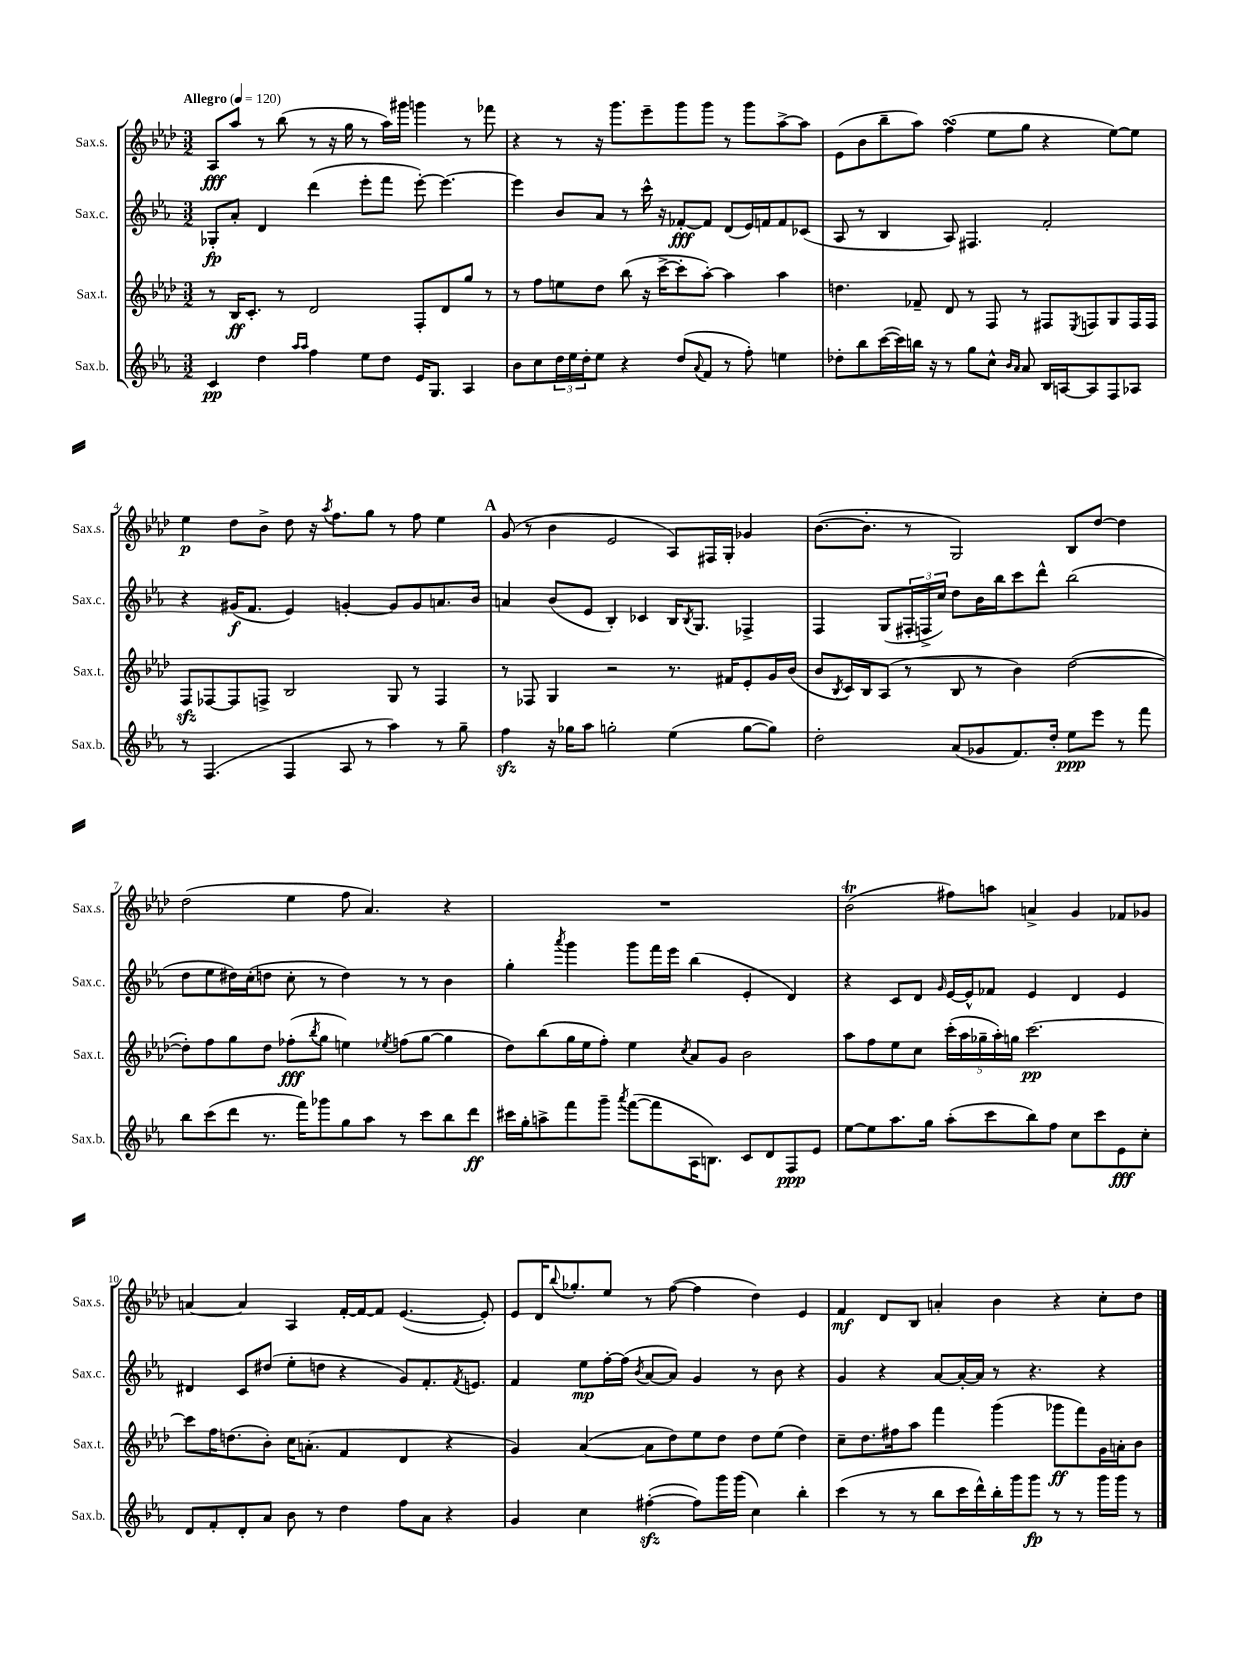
<<
\new StaffGroup <<
\new Staff = "s0" \with { instrumentName = "Sax.s." shortInstrumentName = "Sax.s." } {
    \clef treble \key aes \major \numericTimeSignature \time 3/2 \tempo "Allegro" 4 = 120
    aes8\fff aes''8 r8 bes''8( r8 r16 g''16 r8 aes''16) gis'''16 g'''4 r8 fes'''8 |
    r4 r8 r16 g'''8. ees'''8-- g'''8 g'''8 r8 g'''8 aes''8~-> aes''8 |
    ees'8( bes'8 bes''8-- aes''8) f''4\turn( ees''8 g''8 r4 ees''8~) ees''8 |
    ees''4\p des''8 bes'8-> des''8 r16 \acciaccatura { aes''8 } f''8. g''8 r8 f''8 ees''4 |
    \mark \markup { \bold "A" } g'8( r8 bes'4 ees'2 aes8) fis16 g16-. ges'4 |
    bes'8.~( bes'8.-. r8 g2) bes8 des''8~ des''4 |
    des''2( ees''4 f''8 aes'4.) r4 |
    R1. |
    bes'2\trill( fis''8) a''8 a'4-> g'4 fes'8 ges'8 |
    a'4~ a'4 aes4 f'16~-. f'16~ f'8 ees'4.~( ees'8-.) |
    ees'8 des'16 \appoggiatura { bes''8 } ges''8.-. ees''8 r8 f''8~( f''4 des''4) ees'4 |
    f'4\mf des'8 bes8 a'4-. bes'4 r4 c''8-. des''8 \bar "|." |
}
\new Staff = "s1" \with { instrumentName = "Sax.c." shortInstrumentName = "Sax.c." } {
    \clef treble \key ees \major \numericTimeSignature \time 3/2
    ges8-.\fp aes'8-. d'4 d'''4( ees'''8-. f'''8 ees'''8~-.) ees'''4.~ |
    ees'''4 bes'8 aes'8 r8 c'''16-^ r16 fes'8~-.\fff fes'8 d'8( ees'16) f'16 f'8 ces'8( |
    aes8 r8 bes4 aes8) fis4. f'2-. |
    r4 gis'16\f( f'8. ees'4) g'4~-. g'8 g'8 a'8. bes'16 |
    \mark \markup { \bold "A" } a'4 bes'8( ees'8 bes4-.) ces'4 bes16 \acciaccatura { bes8 } g8. fes4-> |
    f4 g8( \tuplet 3/2 { fis16-. f16-> c''16) } d''8 bes'16 bes''16 c'''8 d'''8-^ bes''2( |
    d''8 ees''8 dis''16) c''16-.( d''8 c''8-. r8 d''4) r8 r8 bes'4 |
    g''4-. \acciaccatura { aes'''8 } g'''4 g'''8 f'''16 ees'''16 bes''4( ees'4-. d'4) |
    r4 c'8 d'8 \grace { g'16 } ees'16~ ees'16-^ fes'8 ees'4 d'4 ees'4 |
    dis'4 c'8 dis''8( ees''8-. d''8 r4 g'8) f'8.-. \acciaccatura { f'8 } e'8. |
    f'4 ees''8\mp f''16~-. f''16( \acciaccatura { bes'8 } aes'8~ aes'8) g'4 r8 bes'8 r4 |
    g'4 r4 aes'8~ aes'16~-. aes'16 r8 r4. r4 \bar "|." |
}
\new Staff = "s2" \with { instrumentName = "Sax.t." shortInstrumentName = "Sax.t." } {
    \clef treble \key aes \major \numericTimeSignature \time 3/2
    r8 bes16\ff c'8.-. r8 des'2 f8-. des'8 g''8 r8 |
    r8 f''8 e''8 des''8 bes''8( r16 c'''16~-> c'''8-. aes''8~-.) aes''4 aes''4 |
    d''4. fes'8-- des'8 r8 f8 r8 fis8 \acciaccatura { ees8 } f8 g8 f16 f16 |
    f8\sfz fes8~ fes8 f8-> bes2 g8 r8 f4 |
    \mark \markup { \bold "A" } r8 fes8 g4 r2 r8. fis'16 ees'8-. g'16 bes'16( |
    bes'8 \acciaccatura { bes8 } c'16) bes16 aes8( r8 bes8 r8 bes'4) des''2~( |
    des''8-.) f''8 g''8 des''8 fes''8-.\fff( \acciaccatura { bes''8 } g''8 e''4) \acciaccatura { ees''8 } f''8( g''8~ g''4 |
    des''8) bes''8( g''16 ees''16 f''8-.) ees''4 \acciaccatura { c''8 } aes'8 g'8 bes'2 |
    aes''8 f''8 ees''8 c''8 \tuplet 5/4 { c'''16-.( aes''16 ges''16-- aes''16-.) g''16 } c'''2.~\pp |
    c'''8 f''16 d''8.( bes'8-.) c''16 a'8.-.( f'4 des'4 r4 |
    g'4) aes'4~( aes'8 des''8) ees''8 des''8 des''8 ees''8( des''4) |
    c''8-- des''8. fis''16 aes''8 f'''4 g'''4( ges'''8\ff f'''8) g'16 a'16-. bes'8 \bar "|." |
}
\new Staff = "s3" \with { instrumentName = "Sax.b." shortInstrumentName = "Sax.b." } {
    \clef treble \key ees \major \numericTimeSignature \time 3/2
    c'4\pp d''4 \grace { aes''16 aes''16 } f''4 ees''8 d''8 ees'16 g8. aes4 |
    bes'8 c''8 \tuplet 3/2 { d''16 ees''16 d''16-. } ees''8 r4 d''8( \appoggiatura { aes'8 } f'8 r8 f''8-.) e''4 |
    des''8-. bes''8 c'''16~( c'''16) b''16 r16 r8 g''8 c''8-^ \grace { bes'16 aes'16 } aes'8 bes16 a16~ a8 f8 aes8 |
    r8 f4.( f4 aes8 r8 aes''4) r8 g''8-- |
    \mark \markup { \bold "A" } f''4\sfz r16 ges''16 aes''8 g''2-. ees''4( g''8~ g''8) |
    d''2-. aes'8( ges'8 f'8.) d''16-. ees''8\ppp ees'''8 r8 f'''8 |
    bes''8 c'''8( d'''8 r8. f'''16) ges'''8 g''8 aes''8 r8 c'''8 bes''8 d'''8\ff |
    cis'''16 g''16-. a''8-> f'''8 g'''8-- \acciaccatura { aes'''8 } f'''8~( f'''8 aes16 b8.) c'8 d'8 f8\ppp ees'8 |
    ees''8~ ees''8 aes''8. g''16 aes''8-.( c'''8 bes''8) f''8 c''8 c'''8 ees'8\fff c''8-. |
    d'8 f'8-. d'8-. aes'8 bes'8 r8 d''4 f''8 aes'8 r4 |
    g'4 c''4 fis''4~-.\sfz( fis''8) g'''16 g'''16( c''4) bes''4-. |
    c'''4( r8 r8 bes''8 c'''16 d'''16-^) bes''16-. g'''16 g'''8\fp r8 r8 g'''16 g'''16 r8 \bar "|." |
}
>>
>>
